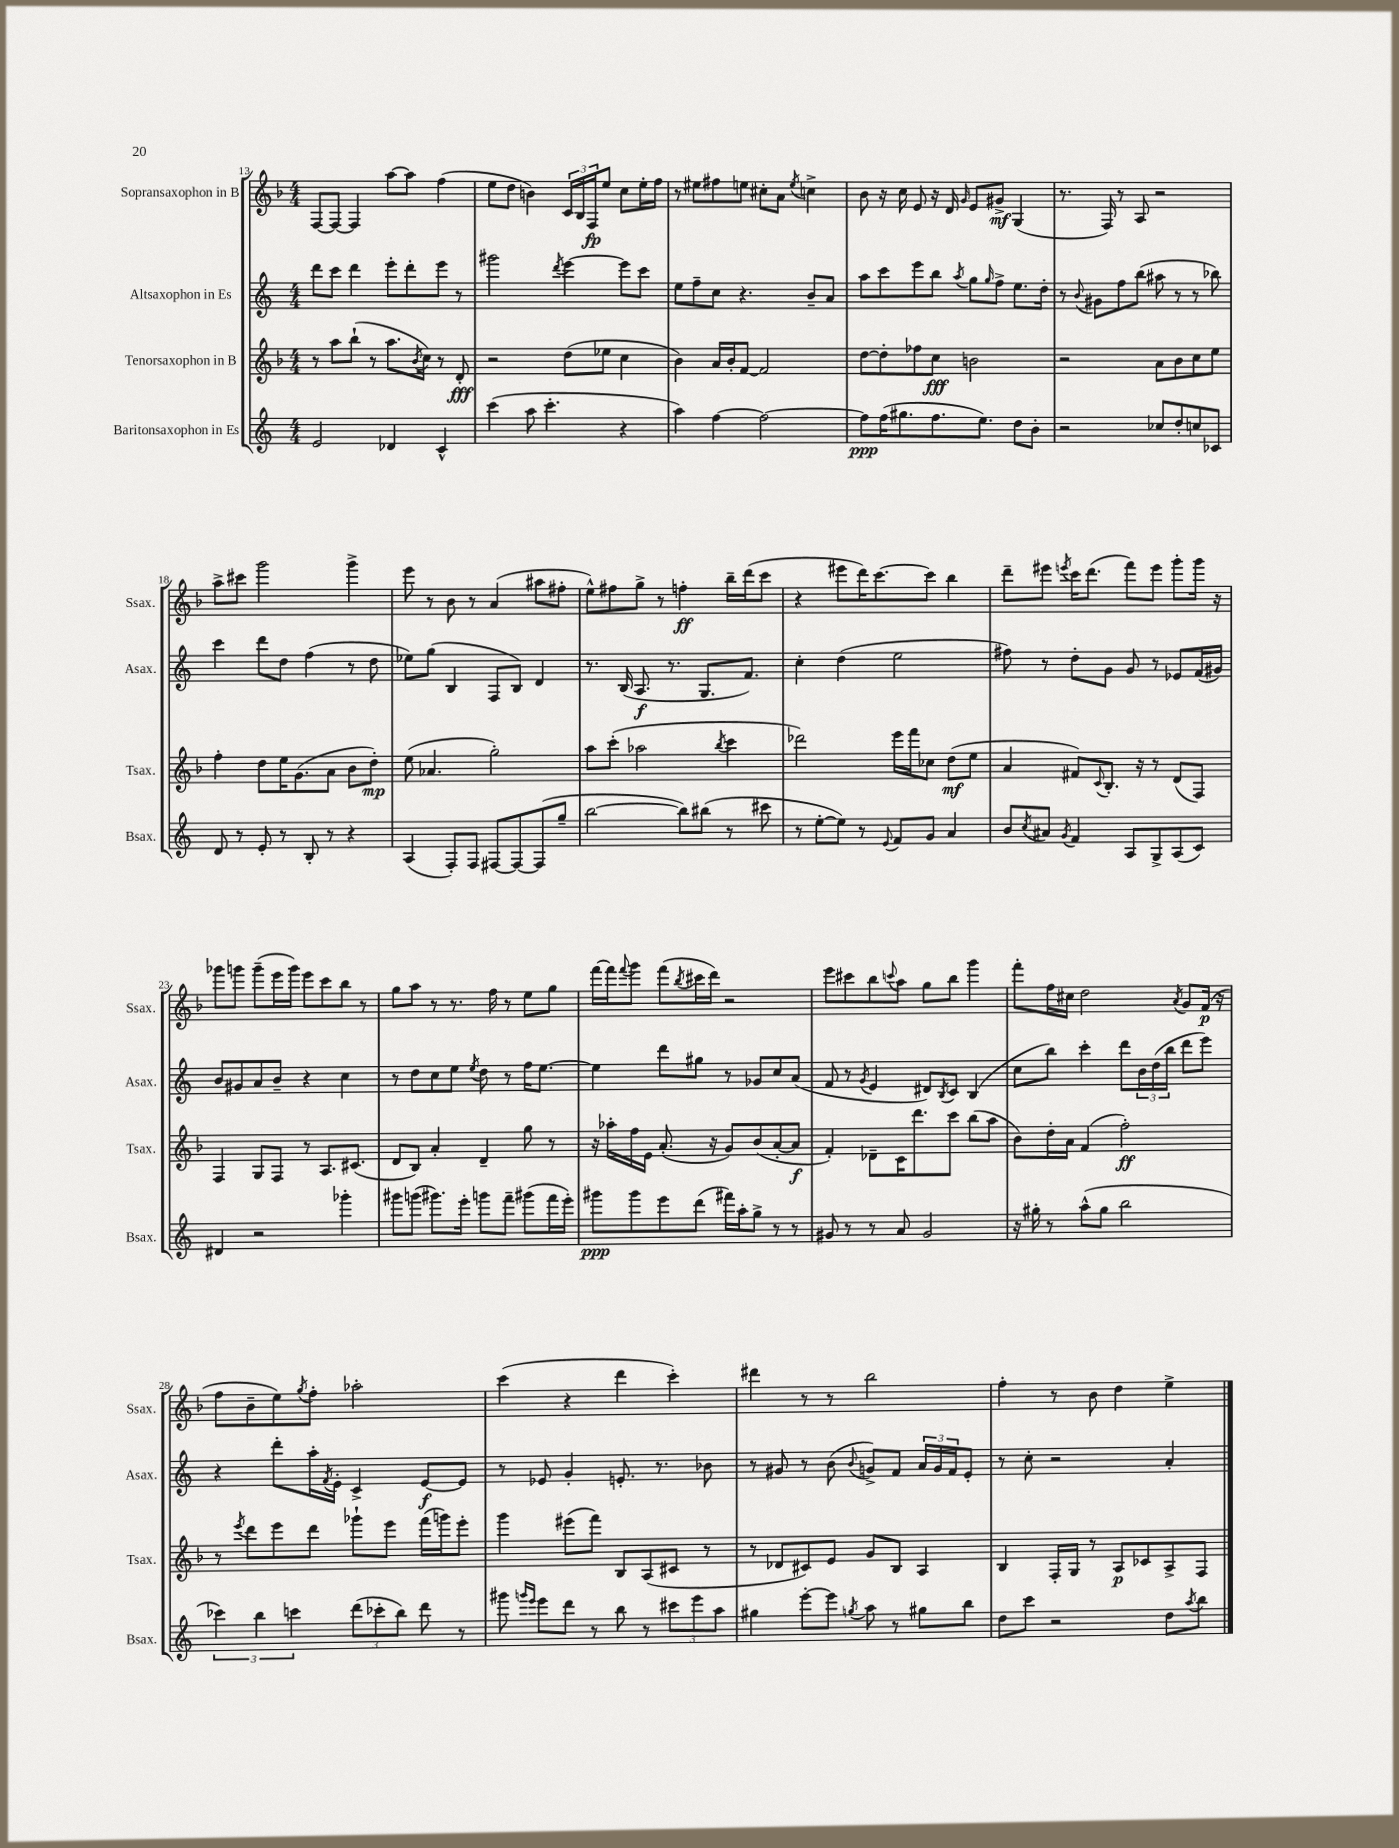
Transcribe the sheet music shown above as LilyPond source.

<<
\new StaffGroup <<
\new Staff = "s0" \with { instrumentName = "Sopransaxophon in B" shortInstrumentName = "Ssax." } {
    \clef treble \key f \major \numericTimeSignature \time 4/4
    f8~ f8~ f4 a''8~ a''8 f''4( |
    e''8 d''8 b'4) \tuplet 3/2 { c'16 bes16 f16\fp } e''8 c''8 e''16-. f''16 |
    r8 eis''8 fis''8 e''8 cis''8-. a'8 \acciaccatura { e''8 } c''4-> |
    bes'8 r16 c''16 e'8 r16 d'16 \grace { g'16 } e'8 gis'8->\mf g4( |
    r8. f16) r8 a8 r2 |
    a''8-> cis'''8 g'''2 g'''4-> |
    e'''8 r8 bes'8 r8 a'4( ais''8 fis''8-. |
    e''8-^) fis''8 g''8-> r8 f''4-.\ff bes''16-- d'''16( c'''8 |
    r4 eis'''8 d'''16) c'''8.~ c'''8 bes''4 |
    d'''8-- eis'''8 \acciaccatura { e'''8 } c'''16 d'''8.( f'''8) e'''8 g'''8-. g'''16 r16 |
    ges'''8 g'''8 g'''8--( e'''16 g'''16) e'''8 c'''8 bes''8 r8 |
    g''8 a''8 r8 r8. f''16 r8 e''8 g''8 |
    f'''16~ f'''16 \appoggiatura { f'''8 } g'''8 f'''8( \acciaccatura { bes''8 } cis'''16 d'''16) r2 |
    e'''8 cis'''8 bes''8 \appoggiatura { c'''8 } a''8 g''8 bes''8 g'''4 |
    f'''8-. f''16 cis''16 d''2 \acciaccatura { a'8 } g'8 f'16\p( r16 |
    f''8 bes'8-- e''8) \acciaccatura { g''8 } f''8-. aes''2-. |
    c'''4( r4 d'''4 c'''4-.) |
    dis'''4 r8 r8 bes''2 |
    f''4-. r8 bes'8 d''4 e''4-> \bar "|." |
}
\new Staff = "s1" \with { instrumentName = "Altsaxophon in Es" shortInstrumentName = "Asax." } {
    \clef treble \key c \major \numericTimeSignature \time 4/4
    d'''8 c'''8 d'''4 e'''8-. d'''8-. e'''8 r8 |
    gis'''2 \acciaccatura { d'''8 } e'''4~ e'''8 c'''8 |
    e''8 f''8-- c''8 r4. b'8-- a'8 |
    a''8 c'''8 e'''8 b''8 \acciaccatura { a''8 } g''8 \grace { g''16 } f''8-> e''8. d''16-. |
    r8 \appoggiatura { b'8 } gis'8 f''8 b''8( ais''8 r8 r8 bes''8) |
    c'''4 d'''8 d''8 f''4( r8 d''8 |
    ees''8) g''8( b4 f8 b8) d'4 |
    r8. b16( a8.\f r8. g8. f'8.) |
    c''4-. d''4( e''2 |
    fis''8) r8 d''8-. g'8 g'8 r8 ees'8 f'16( gis'16) |
    b'8 gis'8 a'8 b'8-- r4 c''4 |
    r8 d''8 c''8 e''8 \acciaccatura { e''8 } d''8 r8 f''16 e''8.~ |
    e''4 d'''8 gis''8 r8 ges'8 c''8 a'8( |
    f'8 r8 \acciaccatura { g'8 } e'4 dis'8) \acciaccatura { b8 } c'8 b4( |
    c''8 b''8) c'''4-. d'''8 \tuplet 3/2 { b'16 d''16( b''16 } d'''8 e'''8) |
    r4 d'''8-. a''16-. \acciaccatura { f'8 } e'16-. c'4-> e'8~\f e'8 |
    r8 ees'8 g'4-. e'8.-. r8. bes'8 |
    r8 gis'8 r8 b'8( \appoggiatura { b'8 } g'8->) f'8 \tuplet 3/2 { a'16 g'16 f'16 } e'8-. |
    r8 c''8-. r2 a'4-. \bar "|." |
}
\new Staff = "s2" \with { instrumentName = "Tenorsaxophon in B" shortInstrumentName = "Tsax." } {
    \clef treble \key f \major \numericTimeSignature \time 4/4
    r8 a''8 bes''8-!( r8 a''8. \acciaccatura { bes'8 } c''16) r8 d'8-.\fff |
    r2 d''8( ees''8 c''4 |
    bes'4) a'16 bes'16-. f'8~ f'2 |
    d''8~ d''8-. fes''8 c''8\fff b'2 |
    r2 a'8 bes'8 c''8 e''8 |
    f''4-. d''8 e''16 g'8.( a'8 bes'8 d''8-.\mp) |
    e''8( aes'4. g''2-.) |
    a''8 c'''8-.( aes''2 \acciaccatura { bes''8 } c'''4 |
    des'''2) e'''16 f'''16 ces''8 d''8\mf( e''8 |
    a'4 fis'8) \appoggiatura { c'8 } bes8.-. r16 r8 d'8( f8) |
    f4 g8 f8 r8 a8. cis'8.( |
    d'8 bes8) a'4-. d'4-- g''8 r8 |
    r16 aes''16-. f''16 e'16 a'8.-.( r16 g'8) bes'8( a'8~-. a'8\f |
    f'4-.) des'8-- c'16 d'''8. c'''8 bes''8( a''8 |
    bes'8) d''16-. a'16 f'4( f''2-.\ff) |
    r8 \acciaccatura { e'''8 } d'''8 e'''8 d'''8 ges'''8-! e'''8 f'''16( g'''16) e'''8-. |
    g'''4 eis'''8( f'''8) bes8 a8( cis'8 r8 |
    r8 des'8 cis'8) e'8 g'8 bes8 a4 |
    bes4 f16-. g16 r8 a8\p ces'8 a8-> f8 \bar "|." |
}
\new Staff = "s3" \with { instrumentName = "Baritonsaxophon in Es" shortInstrumentName = "Bsax." } {
    \clef treble \key c \major \numericTimeSignature \time 4/4
    e'2 des'4 c'4-^ |
    c'''4( a''8 c'''4.-. r4 |
    a''4) f''4~ f''2~ |
    f''8\ppp f''16( gis''8. f''8. e''8.) d''8 b'8-. |
    r2 ces''8 d''8-. c''8 ces'8 |
    d'8 r8 e'8-. r8 b8-. r8 r4 |
    a4( f8-.) f8 fis8~ fis8~ fis8( g''8-- |
    b''2~ b''8) bis''8( r8 cis'''8 |
    r8 e''8~-. e''8) r8 \appoggiatura { e'8 } f'8 g'8 a'4 |
    b'8 \acciaccatura { c''8 } ais'8 \acciaccatura { g'8 } f'4 a8 g8-> a8( c'8) |
    dis'4 r2 ges'''4-. |
    gis'''8 g'''8( gis'''8.) e'''16-. g'''8 f'''8-- gis'''8( f'''16 e'''16-.) |
    gis'''8\ppp gis'''8 e'''8 d'''8( fis'''16) a''16-. g''8-> r8 r8 |
    gis'8 r8 r8 a'8 gis'2 |
    r16 gis''16-. r8 a''8-^( gis''8 b''2 |
    \tuplet 3/2 { ces'''4) b''4 c'''4 } \tuplet 3/2 { d'''8( ces'''8-. b''8) } d'''8 r8 |
    gis'''8 \grace { g'''16 e'''16 } e'''8 d'''8 r8 b''8 r8 \tuplet 3/2 { cis'''8 e'''8 a''8 } |
    gis''4 e'''8~-. e'''8 \acciaccatura { g''8 } a''8 r8 gis''8 b''8 |
    d''8 c'''8 r2 d''8 \acciaccatura { a''8 } b''8 \bar "|." |
}
>>
>>
\layout { \context { \Score currentBarNumber = #13 } }
